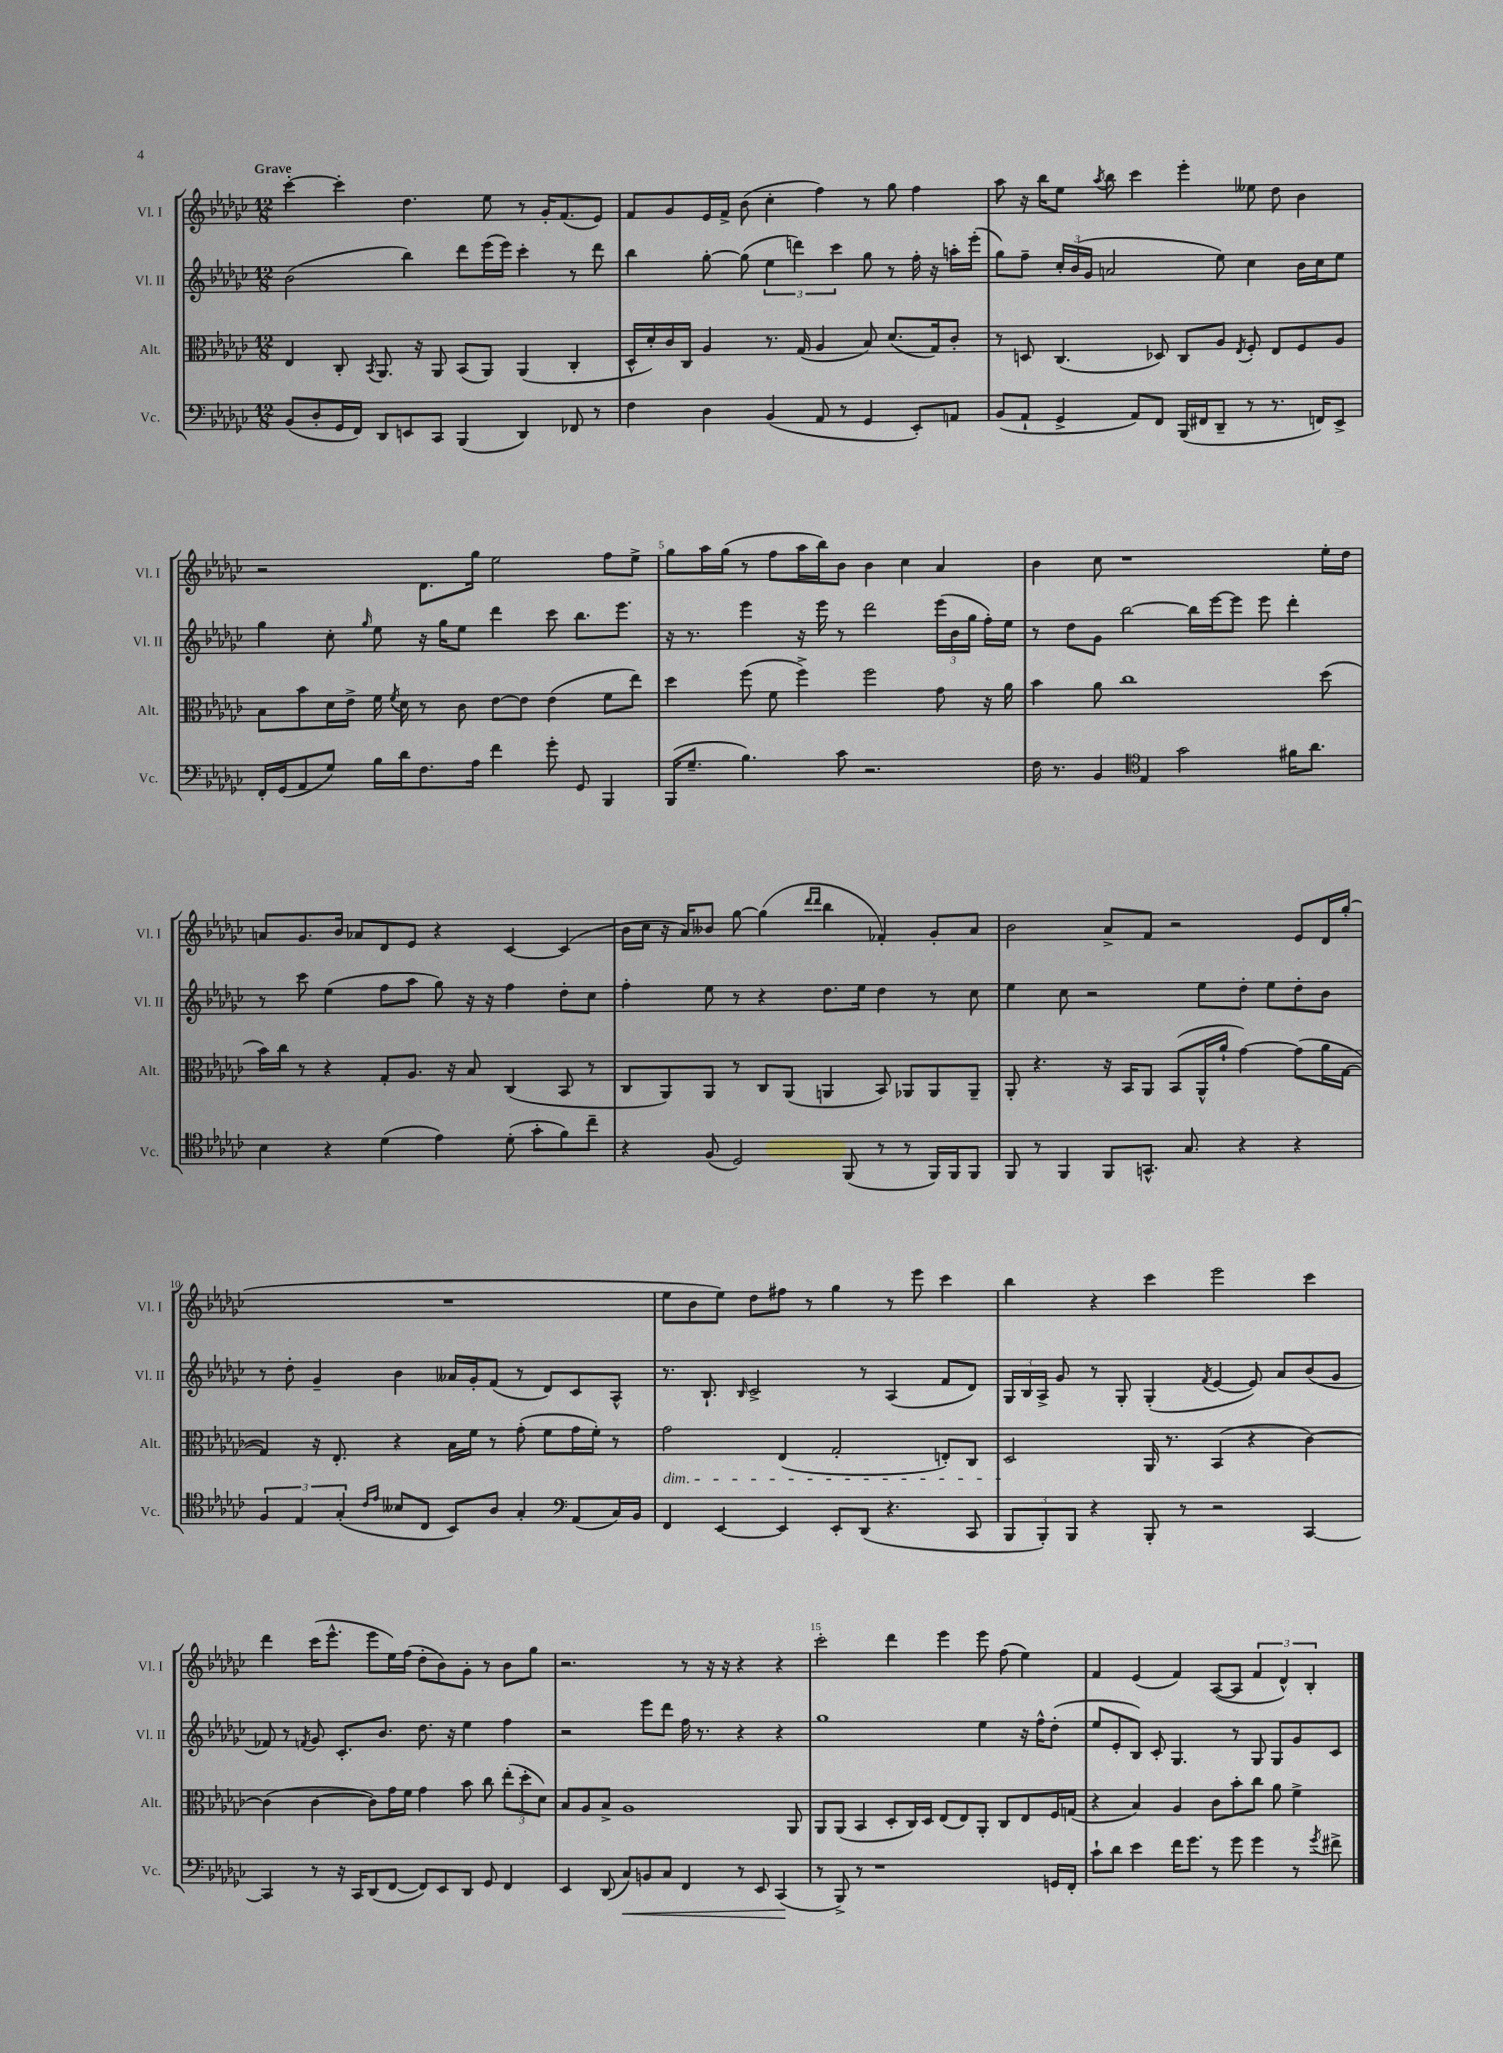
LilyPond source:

<<
\new StaffGroup <<
\new Staff = "s0" \with { instrumentName = "Vl. I" shortInstrumentName = "Vl. I" } {
    \clef treble \key ges \major \numericTimeSignature \time 12/8 \tempo "Grave"
    \autoBeamOff ces'''4~-. ces'''4-. des''4. ees''8 r8 ges'16[-. f'8.( ees'8]) |
    f'8[ ges'8 ees'16 f'16]-> bes'8( ces''4-. f''4) r8 ges''8 f''4 |
    aes''8 r16 bes''16[ ees''8] \acciaccatura { aes''8 } bes''8 ces'''4 ees'''4-. eeses''8 des''8 bes'4 |
    r2 des'8.[ ges''16] ees''2 f''8[ ees''8]-> |
    ges''8[ aes''16 ges''16]( r8 f''8[ aes''16 bes''16) bes'8] bes'4 ces''4 aes'4 |
    bes'4 ces''8 r1 ees''16[-. des''16] |
    a'8[ ges'8. bes'16] aes'8[ des'8 ees'8] r4 ces'4~ ces'4( |
    bes'16[ ces''16] r16 aes'16[) beses'8] ges''8~ ges''4( \grace { des'''16[ des'''16] } bes''4 fes'4-.) ges'8[-. aes'8] |
    bes'2 aes'8[-> f'8] r2 ees'8[ des'16 ges''16]-.( |
    R1. |
    ees''8[ bes'8 ees''8]) des''8[ fis''8] r8 ges''4 r8 ees'''8 ces'''4 |
    bes''4 r4 ces'''4 ees'''2 ces'''4 |
    des'''4 ces'''16[( ees'''8.]-^ ees'''8[ ees''16) f''16]( des''8[-. bes'8) ges'8]-. r8 bes'8[ ges''8] |
    r2. r8 r16 r16 r4 r4 |
    ces'''2-. des'''4 ees'''4 ees'''8 f''8( ees''4) |
    f'4 ees'4( f'4) aes8[~( aes8] \tuplet 3/2 { f'4 des'4-^) bes4-. } \bar "|." |
}
\new Staff = "s1" \with { instrumentName = "Vl. II" shortInstrumentName = "Vl. II" } {
    \clef treble \key ges \major \numericTimeSignature \time 12/8
    \autoBeamOff bes'2( bes''4) des'''8[ ees'''16( ees'''16]) ces'''4-. r8 des'''8 |
    bes''4 ges''8~-. ges''8( \tuplet 3/2 { ees''4 d'''4) ces'''4 } ges''8 r8 f''16-. r16 a''16[-. ees'''16]-.( |
    ges''8[) f''8]-- \tuplet 3/2 { ces''16[-. bes'16( ges'16] } a'2 ees''8) ces''4 bes'16[ ces''16 ees''8] |
    ges''4 ces''8-. \grace { ges''16 } ees''8 r16 ges''16[ ees''8] des'''4 ces'''8 bes''8.[ ees'''8.] |
    r16 r8. ees'''4 r16 ees'''16 r8 des'''2 \tuplet 3/2 { ees'''16[( bes'16 ges''16] } f''16[-.) ees''16] |
    r8 des''8[ ges'8] bes''2~ bes''16[ ees'''16~ ees'''8] ees'''8 des'''4-. |
    r8 ces'''8 ees''4( f''8[ aes''8] ges''8) r16 r16 f''4 des''8[-. ces''8] |
    f''4-. ees''8 r8 r4 des''8.[ ees''16] des''4 r8 ces''8 |
    ees''4 ces''8 r2 ees''8[ des''8]-. ees''8[ des''8-. bes'8] |
    r8 des''8-. ges'4-- bes'4 aeses'16[ ges'16-. f'8]( r8 des'8[) ces'8 aes8]-^ |
    r8. bes8.-! \grace { bes16 } ces'2-> r8 aes4( f'8[ des'8]) |
    \tuplet 3/2 { ges16[ bes16 aes16]-> } ges'8 r8 ges8-. ges4-.( \acciaccatura { f'8 } ees'4~ ees'8) aes'8[ bes'8( ges'8] |
    fes'8) r8 \acciaccatura { f'8 } ges'8 ces'8.[-. bes'8.] des''8. r16 ees''4 f''4 |
    r2 ees'''8[ des'''8] f''16 r8. r4 r4 |
    ges''1 ees''4 r16 f''16[-^ des''8]-.( |
    ees''8[ ees'8-. bes8]) ces'8-. ges4. r8 ges8 ges8[ ges'8 ces'8] \bar "|." |
}
\new Staff = "s2" \with { instrumentName = "Alt." shortInstrumentName = "Alt." } {
    \clef alto \key ges \major \numericTimeSignature \time 12/8
    \autoBeamOff ees4 ces8-. \acciaccatura { bes,8 } aes,8. r16 aes,8 bes,8[( aes,8]) aes,4( ces4-. |
    des16[-^ des'16-.) ces'16 ces16] aes4 r8. ges16( aes4 bes8) des'8.[( ges16) ces'8]-. |
    r8 d8 ces4.( des8) ces8[ aes8] \acciaccatura { ees8 } f8-. ees8[ f8 aes8] |
    bes8[ bes'8 des'16 ees'16]-> f'16 \acciaccatura { f'8 } des'16 r8 ces'8 ees'8[~ ees'8] ees'4( f'8[ ees''8]) |
    des''4 f''8( f'8 f''4->) f''2 ges'8 r16 aes'16 |
    bes'4 aes'8 ces''1 des''8( |
    bes'16[) ces''16] r8 r4 ges8[-. aes8.] r16 bes8 ces4( bes,8 r8 |
    ces8[ aes,8) aes,8] r8 ces8[ aes,8]( a,4 bes,8) aes,8[ aes,8 aes,8]-- |
    aes,8-. r4. r16 bes,16[ aes,8] bes,8[( aes,16-^ aes'16]-! ges'4~) ges'8[( aes'16 ges16]~ |
    ges4) r16 ees8.-. r4 bes16[ f'16] r8 ges'8-.( f'8[ ges'16 f'16]-.) r8 |
    ges'2\dim ees4( ges2-. e8[-.) ces8] |
    des2\! aes,16 r8. bes,4( r4 ces'4~) |
    ces'4( ces'4~ ces'8[) ges'16 f'16] ges'4 bes'8 ces''8 \tuplet 3/2 { ees''8[-.( des''8-. des'8]) } |
    bes8[ aes8 bes8]-> aes1 aes,8 |
    aes,8[ aes,8]( bes,4 des8[-. ces16) des16] ees8[( ees8) aes,8]-. ces8[ ees8 f16 g16]( |
    r4 bes4) aes4 ces'8[ bes'8-. ces''8] aes'8 f'4-> \bar "|." |
}
\new Staff = "s3" \with { instrumentName = "Vc." shortInstrumentName = "Vc." } {
    \clef bass \key ges \major \numericTimeSignature \time 12/8
    \autoBeamOff bes,8[( des8-. ges,16 f,16]) des,8[ e,8 ces,8] bes,,4( des,4) fes,8 r8 |
    f4 des4 bes,4( aes,8 r8 ges,4 ees,8[-.) a,8] |
    bes,8[( aes,8]-! ges,4-> aes,8[) f,8] bes,,16[( fis,16 des,8]-- r8 r8. f,16[) ees,8]-> |
    f,16[-. ges,16( aes,8 ges8]) bes16[ des'16 f8. aes16] f'4 ges'8-. ges,8 bes,,4 |
    bes,,16[( ges8.]-- bes4.) ces'8 r2. |
    f16 r8. bes,4 \clef tenor ees4 ges'2 fis'16[ aes'8.] |
    bes4 r4 des'4( ees'4) des'8-.( ges'8[-. f'8) ces''8]-- |
    r4 f8( des2) f,8( r8 r8 f,16[) f,16 f,8] |
    f,8 r8 f,4 f,8[ g,8.]-^ ges8. r4 r4 |
    \tuplet 3/2 { f4 ees4 ges4-.( } \grace { ces'16[ ees'16] } beses8[ ces8] bes,8[) aes8] ges4-. \clef bass aes,8[( ces16) bes,16] |
    f,4 ees,4~ ees,4 ees,8[-. des,8]( r4. ces,8 |
    \tuplet 3/2 { bes,,8[ bes,,8-.) bes,,8] } r4 bes,,8-. r8 r2 ces,4~ |
    ces,4 r8 r16 ces,16[ des,8( f,8]~ f,8[) ees,8 des,8] ges,8 f,4 |
    ees,4 des,8( ces8[\<) b,8 ces8] f,4 r8 ees,8 ces,4\!( |
    r8 bes,,8->) r8 r1 g,16[ f,16]-. |
    ces'8[-! des'8] ees'4 f'16[ ges'8.] r8 ges'8 ges'4 r8 \acciaccatura { ges'8 } fis'8-> \bar "|." |
}
>>
>>
\layout { \context { \Score \override BarNumber.break-visibility = ##(#f #t #t) barNumberVisibility = #(every-nth-bar-number-visible 5) } }
